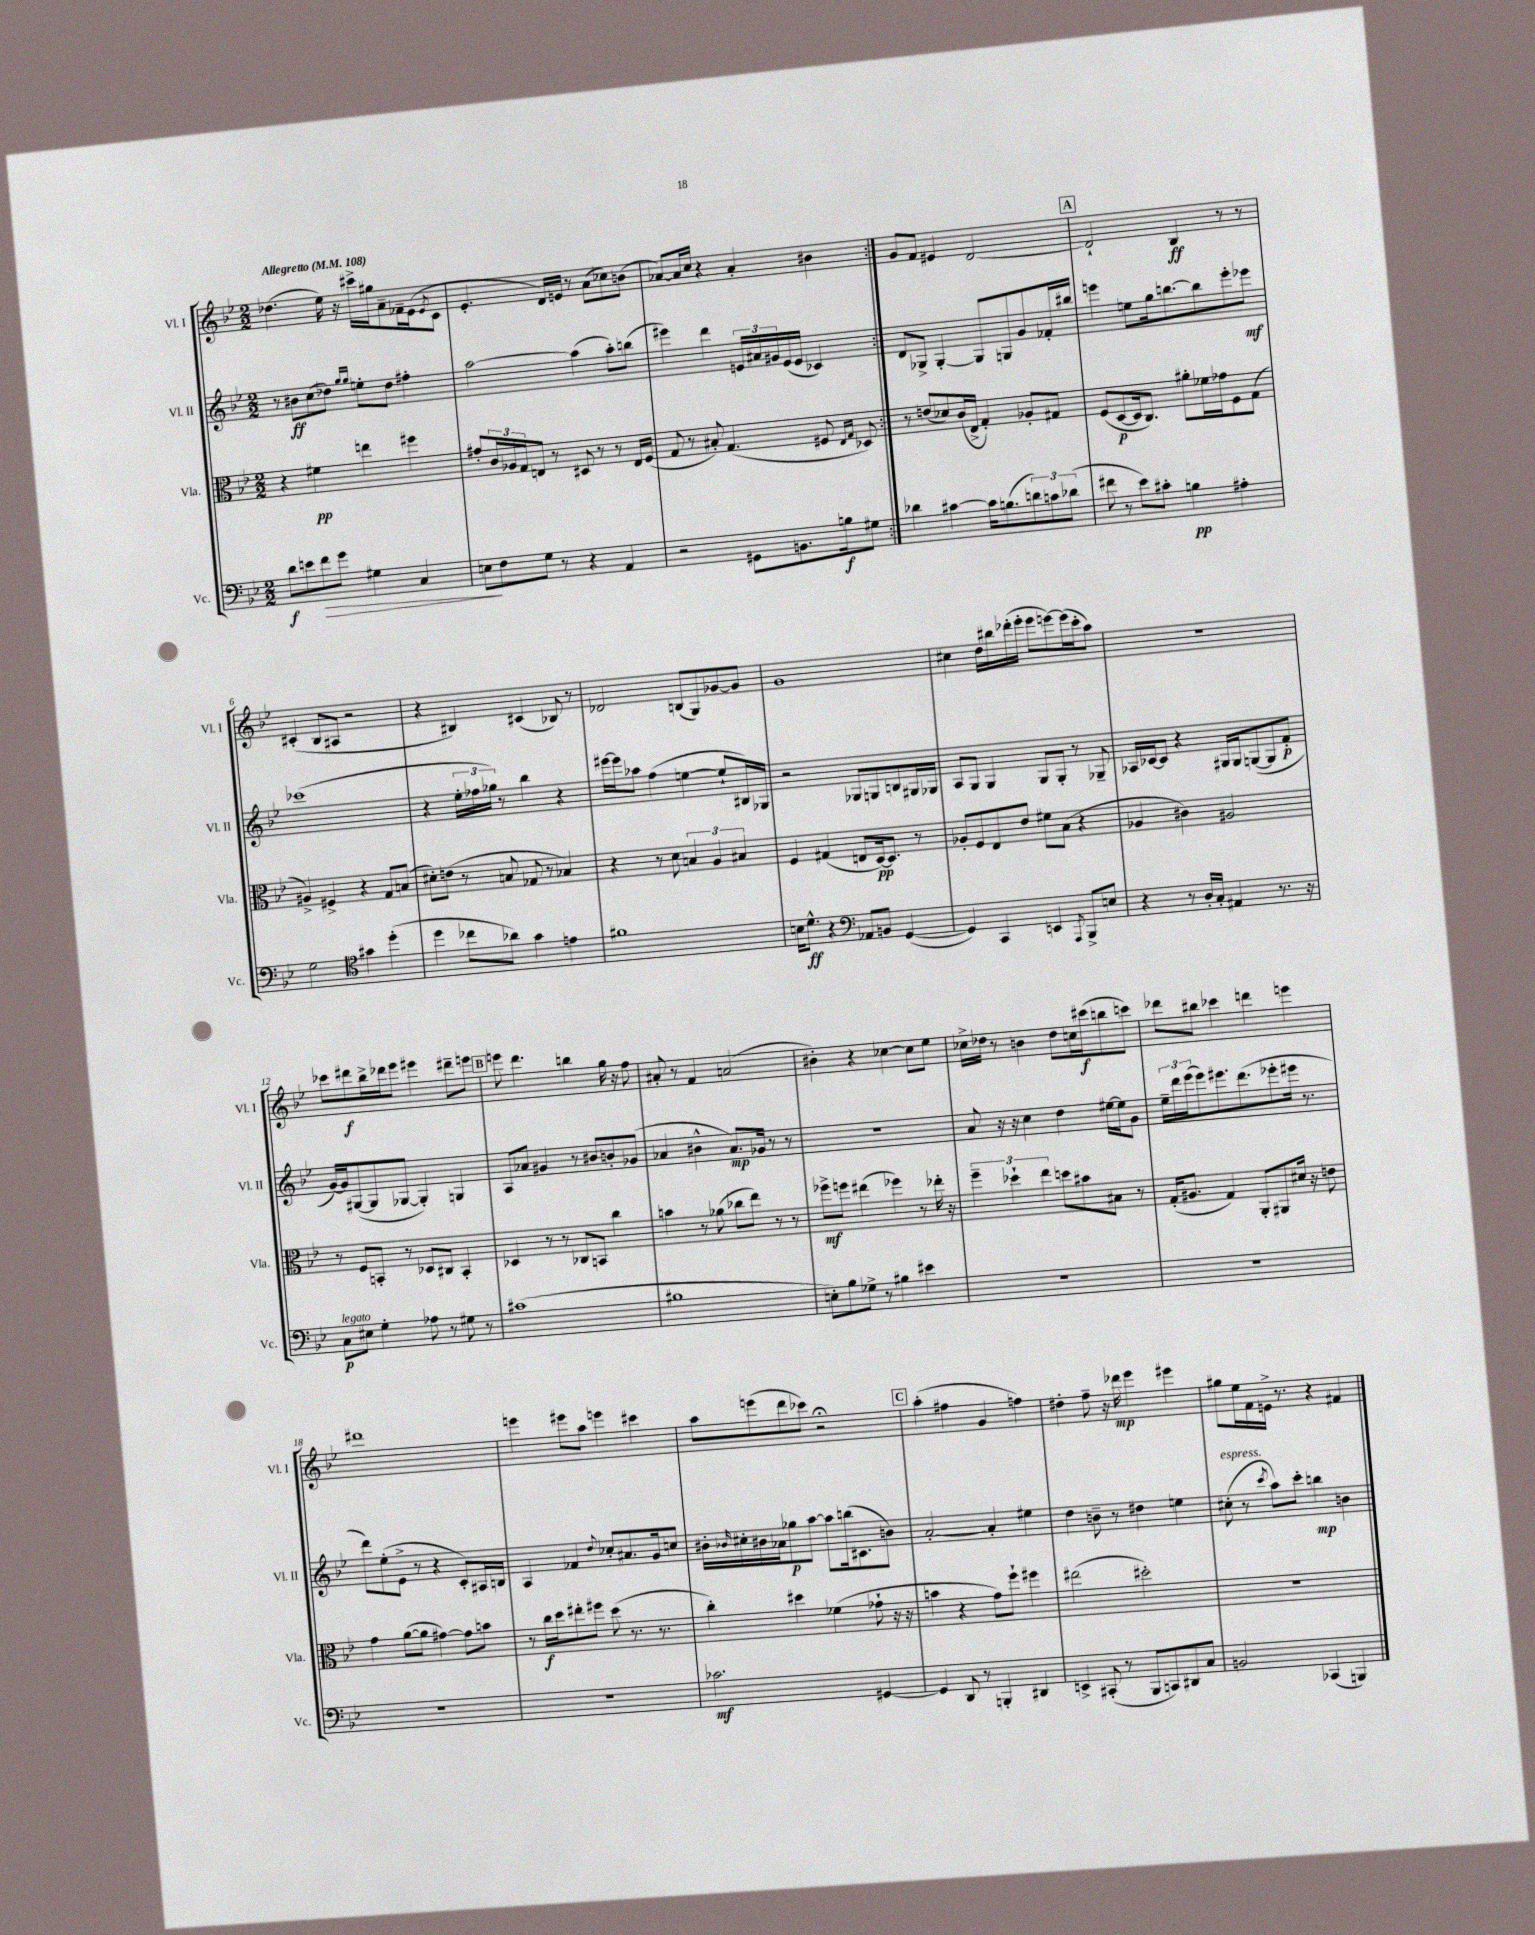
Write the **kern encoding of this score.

**kern	**dynam	**kern	**dynam	**kern	**dynam	**kern	**dynam
*part4	*part4	*part3	*part3	*part2	*part2	*part1	*part1
*staff4	*staff4	*staff3	*staff3	*staff2	*staff2	*staff1	*staff1
*I"Vc.	*	*I"Vla.	*	*I"Vl. II	*	*I"Vl. I	*
*I'Vc.	*	*I'Vla.	*	*I'Vl. II	*	*I'Vl. I	*
*clefF4	*	*clefC3	*	*clefG2	*	*clefG2	*
*k[b-e-]	*	*k[b-e-]	*	*k[b-e-]	*	*k[b-e-]	*
*M2/2	*	*M2/2	*	*M2/2	*	*M2/2	*
*MM108	*	*MM108	*	*MM108	*	*MM108	*
=1	=1	=1	=1	=1	=1	=1	=1
!	!	!	!	!	!	!LO:TX:a:B:t=Allegretto	!
8d\L	f	4r	.	8r	.	(4.dd-X\	.
8en\	.	.	.	8b#X\L	ff	.	.
!	!LO:HP:b	!	!	!	!	!	!
8f\	>	4f#X\	pp	(8cc\	.	.	.
8g\J	.	.	.	8dd-X\J)	.	16ee-\)	.
.	.	.	.	.	.	16r	.
.	.	.	.	16qqgg/LL	.	.	.
.	.	.	.	16qqgg/JJ	.	.	.
4G#X\	.	4een\	.	8een'\L	.	16ccc#X^\LL	.
.	.	.	.	.	.	16gg#X\J	.
.	.	.	.	8dd-\J	.	8a~\	.
4C/	.	4ff#X\	.	4ff#X'\	.	16f-X~\L	.
.	.	.	.	.	.	(16e-\J	.
.	.	.	.	.	.	8qe-/	.
.	.	.	.	.	.	8c\J	.
=2	=2	=2	=2	=2	=2	=2	=2
8En\L	.	8g#X'/L	.	[2aa\	.	4.e-'/	.
8F\	]	24c/L	.	.	.	.	.
.	.	24A-X/	.	.	.	.	.
.	.	24G/J	.	.	.	.	.
8G\J	.	8En/J	.	.	.	.	.
8r	.	8r	.	.	.	16d/LL)	.
.	.	.	.	.	.	16en/JJ	.
4r	.	8D#X/	.	(4aa\]	.	8r	.
.	.	8r	.	.	.	(8a\L	.
4AA/	.	8r	.	8aa'\L)	.	8cc-X\)	.
.	.	16E/LL	.	(8bbn\J	.	(8bn\J	.
.	.	(16F/JJ	.	.	.	.	.
=3	=3	=3	=3	=3	=3	=3	=3
2r	.	8G/	.	4eee#X\)	.	[8a-X/L)	.
.	.	8r	.	.	.	16a-/L]	.
.	.	.	.	.	.	16cc/JJ	.
.	.	8B#X'/)	.	4ddd\	.	4r	.
.	.	(4.G/	.	.	.	.	.
8GG#X\L	.	.	.	24en/LL	.	4a-'/	.
.	.	.	.	24a#X/	.	.	.
.	.	.	.	24g#X/	.	.	.
8.BBn\	.	.	.	(16e/	.	.	.
.	.	.	.	16e/JJ	.	.	.
.	.	8F#X/	.	4c-X/)	.	4b#X\	.
16Bn\k	f	.	.	.	.	.	.
.	.	16qqE-/LL	.	.	.	.	.
.	.	16qqG/JJ	.	.	.	.	.
8G#X\J	.	8D-X/)	.	.	.	.	.
=4:|!	=4:|!	=4:|!	=4:|!	=4:|!	=4:|!	=4:|!	=4:|!
4d-X\	.	8r	.	8d/L	.	8g/L	.
.	.	(8en/L	.	8G-X^/J	.	8f/J	.
[4c#X\	.	8d-X/)	.	[4G-'/	.	4e#X/	.
.	.	(16c/L	.	.	.	.	.
.	.	16E-^/JJ	.	.	.	.	.
16c#\KL]	.	4G'/)	.	8G-/L]	.	[2d/	.
(8.Bn\	.	.	.	.	.	.	.
.	.	.	.	8Gn/	.	.	.
12dn\)	.	8A-X'/L	.	8g/	.	.	.
12cn\	.	.	.	.	.	.	.
.	.	8G#X/J	.	16f-X'/L	.	.	.
(12d-X\J	.	.	.	.	.	.	.
.	.	.	.	16bb#X/JJ	.	.	.
!!LO:REH:place=s1:t=A
=5	=5	=5	=5	=5	=5	=5	=5
8f#X\	.	(8F/L	.	4eeen\	.	2d`/]	.
8r	.	[8D/	p	.	.	.	.
8e-\L)	.	16D/k]	.	8een\L	.	.	.
.	.	8.C/J)	.	.	.	.	.
8c#X'\J	.	.	.	16gg\k	.	.	.
.	.	.	.	[8.bbn\	.	.	.
4Bn\	pp	8a#X'\L	.	.	.	4B-/	ff
.	.	16f-X\L	.	8bb\]	.	.	.
.	.	16g-X\J	.	.	.	.	.
4A#X'\	.	8F\	.	8eee'\	.	8r	.
.	.	(8G\J	.	8eee-X\J	mf	8r	.
!!LO:LB:g=z
=6	=6	=6	=6	=6	=6	=6	=6
2G\	.	4A#X^/)	.	(1ccc-X	.	(4c#X'/	.
.	.	4F#X^/	.	.	.	8B-/L	.
.	.	.	.	.	.	8A#X/J	.
*clefC4	*	*	*	*	*	*	*
4g#X\	.	4r	.	.	.	2r	.
(4dd'\	.	8G/L	.	.	.	.	.
.	.	(8Bn/J	.	.	.	.	.
=7	=7	=7	=7	=7	=7	=7	=7
4dd\	.	8d#X'\L)	.	4r	.	4r	.
.	.	(8en\J	.	.	.	.	.
8cc-X\L	.	8r	.	24ee-'\LL	.	4B#X/)	.
.	.	.	.	24ff-X\	.	.	.
.	.	.	.	24gg-X\JJ)	.	.	.
8a-X\J)	.	8Bn/	.	8r	.	.	.
4g\	.	8G-X/	.	4bb-\	.	(4c#X/	.
.	.	8r	.	.	.	.	.
4en\	.	4B-X/)	.	4r	.	8B-X/)	.
.	.	.	.	.	.	8r	.
=8	=8	=8	=8	=8	=8	=8	=8
1f#X	.	4r	.	[16eee#X\LL	.	2d-X/	.
.	.	.	.	16eee#\J]	.	.	.
.	.	.	.	8aa-X\J	.	.	.
.	.	8r	.	(4ff\	.	.	.
.	.	8d\	.	.	.	.	.
.	.	6Bn/	.	[4een\	.	(8Bn/L	.
.	.	.	.	.	.	8G/)	.
.	.	6A/	.	.	.	.	.
.	.	.	.	8ee`/L]	.	[8g-X/	.
.	.	6B#X/	.	.	.	.	.
.	.	.	.	16B#X/L)	.	8g-/J]	.
.	.	.	.	16G-X/JJ	.	.	.
=9	=9	=9	=9	=9	=9	=9	=9
16Bn\KL	.	4F/	.	2r	.	1g	.
8.d^^\J	ff	.	.	.	.	.	.
4r	.	(4G#X/	.	.	.	.	.
*clefF4	*	*	*	*	*	*	*
8AA-X/L	.	8En/L	.	8G-X/L	.	.	.
8BBn/J	.	[16D/k)	pp	8Gn/	.	.	.
.	.	8.D/J]	.	.	.	.	.
([4GG/	.	.	.	8Bn/	.	.	.
.	.	8r	.	16G#X/L	.	.	.
.	.	.	.	16G-X/JJ	.	.	.
=10	=10	=10	=10	=10	=10	=10	=10
4GG/])	.	8A-X'/L	.	8A/L	.	4cc#X\	.
.	.	8F/	.	8G/J	.	.	.
4CC/	.	8E-/	.	4G/	.	16dd\LL	.
.	.	.	.	.	.	16bb#X\	.
.	.	8e-/J	.	.	.	(16ddd-X'\	.
.	.	.	.	.	.	16eee-'\JJ	.
4EEn/	.	8f#X\L	.	8G/L	.	8eee-\L	.
.	.	(8B-\J	.	8G'/J	.	[8eeen\)	.
8qAAA/	.	.	.	.	.	.	.
8BBB-^/L	.	4r	.	8r	.	(16eee\L]	.
.	.	.	.	.	.	16ccc'\J	.
8En/J	.	.	.	8G-X~/	.	8aa\J)	.
=11	=11	=11	=11	=11	=11	=11	=11
4r	.	4A-X/	.	16A-X/LL	.	1r	.
.	.	.	.	[16c-X/J	.	.	.
.	.	.	.	8c-/J]	.	.	.
8r	.	4c#X\)	.	4r	.	.	.
16D'/LL	.	.	.	.	.	.	.
16C'/JJ	.	.	.	.	.	.	.
4AA#X/	.	2A#X/	.	16G#X/LL	.	.	.
.	.	.	.	16G#/J	.	.	.
.	.	.	.	([8Gn/	.	.	.
8.r	.	.	.	8G/]	.	.	.
.	.	.	.	8f'/J	p	.	.
16r	.	.	.	.	.	.	.
!!LO:LB:g=z
=12	=12	=12	=12	=12	=12	=12	=12
!LO:TX:a:i:t=legato	!	!	!	!	!	!	!
8C\L	p	8r	.	[16g/LL)	.	8ccc-X\L	.
.	.	.	.	16g/J]	.	.	.
8E#X\J	.	8F/L	.	([8G#X/	.	8ddd#X\	f
4G'\	.	8BBn'/J	.	8G#/]	.	16bb-^\L	.
.	.	.	.	.	.	16ddd-X\J	.
.	.	8r	.	[8G-X/J	.	8eee-\J	.
8A-X\	.	8D-X/L	.	4G-'/])	.	4eee#X\	.
8r	.	8C#X/J	.	.	.	.	.
8G#X\	.	4BB'/	.	4Gn/	.	8ddd#X~\L	.
8r	.	.	.	.	.	8eeen\J	.
!!LO:REH:place=s1:t=B
=13	=13	=13	=13	=13	=13	=13	=13
(1c#X	.	4D-X/	.	8A/L	.	8eeen\	.
.	.	.	.	8a-X/J	.	4.ddd\	.
.	.	8r	.	4g#X/	.	.	.
.	.	8r	.	.	.	.	.
.	.	8C-X/L	.	8r	.	4bbn\	.
.	.	8BBn/J	.	8b#X/L	.	.	.
.	.	4cc\	.	8bn'/	.	16gg\	.
.	.	.	.	.	.	16r	.
.	.	.	.	(8g-X/J	.	8ff\	.
=14	=14	=14	=14	=14	=14	=14	=14
1B#X	.	4bn\	.	4a-X/	.	8a#X'/	.
.	.	.	.	.	.	8r	.
.	.	8r	.	4b#X^^\	.	4f/	.
.	.	(8a-X\	.	.	.	.	.
.	.	8cc-X\L	.	8.a-/L)	mp	(2an/	.
.	.	8ee-\J)	.	.	.	.	.
.	.	.	.	16g-X/Jk	.	.	.
.	.	8r	.	8r	.	.	.
.	.	8r	.	8r	.	.	.
=15	=15	=15	=15	=15	=15	=15	=15
8En'\L)	.	8ff-X^\L	mf	1r	.	4b#X'\)	.
8B-\	.	8ffn\J	.	.	.	.	.
8G-X^\J	.	(4ee#X\	.	.	.	4r	.
8r	.	.	.	.	.	.	.
4B#X\	.	4ff-X\)	.	.	.	[4cc-X\	.
4e#X\	.	8r	.	.	.	8cc-\L]	.
.	.	16ee-X'\	.	.	.	8ee-\J	.
.	.	16r	.	.	.	.	.
=16	=16	=16	=16	=16	=16	=16	=16
1r	.	6ff~\	.	8a/	.	16cc-X^\LL	.
.	.	.	.	.	.	16dd-X\JJ	.
.	.	.	.	16r	.	8r	.
.	.	6dd-X`\	.	.	.	.	.
.	.	.	.	16r	.	.	.
.	.	.	.	4cc\	.	4bn\	.
.	.	6ee-\	.	.	.	.	.
.	.	8ddn\L	.	4dd\	.	8dd-\L	.
.	.	8b#X\	.	.	.	16ccn\L	.
.	.	.	.	.	.	(16ccc#X\J	f
.	.	8B#X\J	.	[16ee#X\LL	.	8bbn\	.
.	.	.	.	16ee#\J]	.	.	.
.	.	8r	.	8g\J	.	8cccn\J)	.
=17	=17	=17	=17	=17	=17	=17	=17
1r	.	(16G'/KL	.	24ee-~\LL	.	8ddd-X\L	.
.	.	.	.	24ddd\	.	.	.
.	.	8.A#X/J	.	.	.	.	.
.	.	.	.	(24eee-\J	.	.	.
.	.	.	.	8eee-\)	.	8bb#X\J	.
.	.	4G/)	.	8.eee#X\	.	4ccc-X\	.
.	.	.	.	(8.ddd\	.	.	.
.	.	8AA'/L	.	.	.	4dddn\	.
.	.	8AA#X/	.	8eee-X'\	.	.	.
.	.	16d#X/Jk	.	16eee#X\Jk	.	4eeen\	.
.	.	16r	.	8.r	.	.	.
.	.	8en\	.	.	.	.	.
!!LO:LB:g=z
=18	=18	=18	=18	=18	=18	=18	=18
1r	.	4g\	.	8ddd\L)	.	1ddd#X	.
.	.	.	.	(8ee-'\	.	.	.
.	.	([8a\L	.	8e-^\J	.	.	.
.	.	8a\J]	.	8r	.	.	.
.	.	[4g#X\)	.	4r	.	.	.
.	.	8g#\L]	.	8c'/L)	.	.	.
.	.	8bn\J	.	16A#X/L	.	.	.
.	.	.	.	16Bn/JJ	.	.	.
=19	=19	=19	=19	=19	=19	=19	=19
1r	.	8r	.	4A/	.	4eeen\	.
.	.	16cc\LL	f	.	.	.	.
.	.	16dd\J	.	.	.	.	.
.	.	8ee#X'\	.	4f-X/	.	8eee#X\L	.
.	.	8ff#X\J	.	.	.	8aa\J	.
.	.	.	.	8qqdd/	.	.	.
.	.	(8dd\	.	8cc-X'/L	.	4eeen\	.
.	.	8.r	.	8.a#X/	.	.	.
.	.	.	.	.	.	4ccc#X\	.
.	.	8.r	.	16g/k	.	.	.
.	.	.	.	8ccn/J	.	.	.
=20	=20	=20	=20	=20	=20	=20	=20
2.c-X\	mf	4cc'\)	.	16b#X'\LL	.	8aa\L	.
.	.	.	.	16qqb-X/	.	.	.
.	.	.	.	16cc#X'\	.	.	.
.	.	.	.	16b#X\	.	(8eeen\	.
.	.	.	.	16a-X\J	.	.	.
.	.	4dd#X\	.	8gg-X\	p	8ddd\	.
.	.	.	.	[8aa\J	.	8ccc-X\J)	.
.	.	(4f-X\	.	8aa\L]	.	2r;<	.
.	.	.	.	(16bbn\k	.	.	.
.	.	.	.	8.c#X\	.	.	.
[4GG#X/	.	8g-X`\	.	.	.	.	.
.	.	16r	.	8bn\J)	.	.	.
.	.	16r	.	.	.	.	.
!!LO:REH:place=s1:t=C
=21	=21	=21	=21	=21	=21	=21	=21
4GG#/]	.	4bn\	.	[2a'/	.	(4aa'\	.
8DD/	.	4r	.	.	.	4ff#X\	.
8r	.	.	.	.	.	.	.
4BBBn'/	.	8g\L)	.	4a'/]	.	4g/	.
.	.	8ff`\J	.	.	.	.	.
4DD#X/	.	4ff#X\	.	4ee#X\	.	4ffn\)	.
=22	=22	=22	=22	=22	=22	=22	=22
4EEn^/	.	(2ee#X\	.	4dd\	.	4dd#X'\	.
(8CC#X'/	.	.	.	8bn~\	.	8ff~\	.
8r	.	.	.	8r	.	16r	.
.	.	.	.	.	.	16ddd-X\	mp
8BBB-/L	.	2dd#X'\)	.	4dd#X\	.	4eee-\	.
8CCn/)	.	.	.	.	.	.	.
8DD#X/	.	.	.	4een\	.	4eee#X\	.
8C/J	.	.	.	.	.	.	.
=23	=23	=23	=23	=23	=23	=23	=23
!	!	!	!	!LO:TX:a:i:t=espress.	!	!	!
2BBn/	.	1r	.	(8cc#X'\	.	8gg#X\L	.
.	.	.	.	8r	.	16ee-\L	.
.	.	.	.	.	.	16f\	.
.	.	.	.	8qccc/	.	.	.
.	.	.	.	8aa\L)	.	16en^\JJ	.
.	.	.	.	.	.	8.r	.
.	.	.	.	8ccc'\J	.	.	.
(4CC-X/	.	.	.	4bbn\	mp	4r	.
4BBBn/)	.	.	.	4bn\	.	4f#X/	.
==	==	==	==	==	==	==	==
*-	*-	*-	*-	*-	*-	*-	*-
